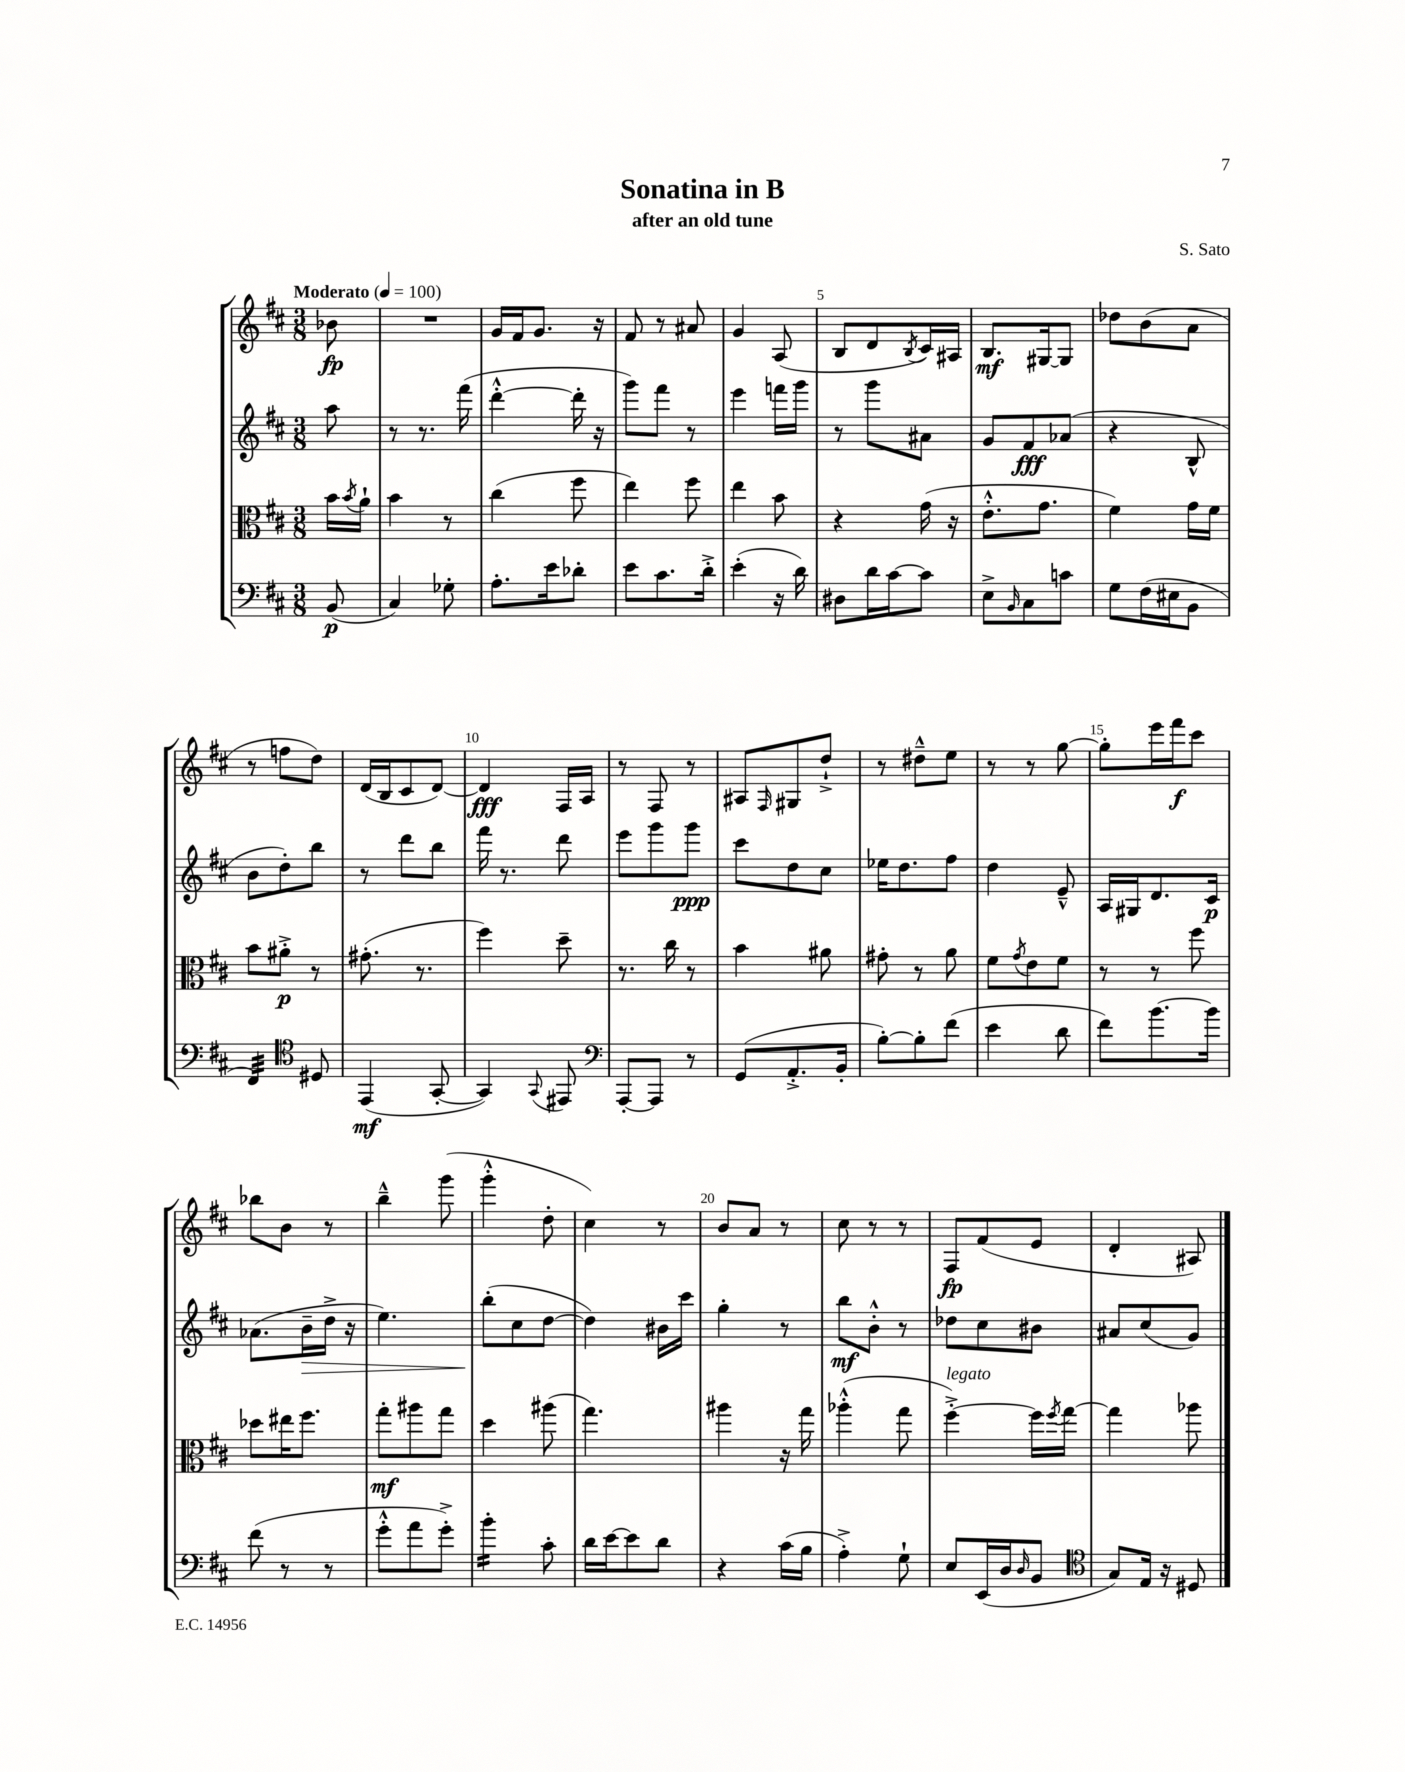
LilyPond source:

\header { title = "Sonatina in B" composer = "S. Sato" subtitle = "after an old tune" }
<<
\new StaffGroup <<
\new Staff = "s0" {
    \clef treble \key d \major \numericTimeSignature \time 3/8 \partial 8 \tempo "Moderato" 4 = 100
    bes'8\fp |
    R4. |
    g'16 fis'16 g'8. r16 |
    fis'8 r8 ais'8 |
    g'4 a8( |
    b8 d'8 \acciaccatura { b8 } cis'16) ais16 |
    b8.\mf gis16~ gis8 |
    des''8 b'8( a'8 |
    r8 f''8 d''8) |
    d'16( b16 cis'8 d'8~) |
    d'4\fff fis16 a16 |
    r8 fis8 r8 |
    ais8 \grace { fis16 } gis8 d''8-!-> |
    r8 dis''8---^ e''8 |
    r8 r8 g''8~ |
    g''8-. e'''16 fis'''16\f cis'''8 |
    bes''8 b'8 r8 |
    b''4---^ g'''8( |
    g'''4-.-^ d''8-. |
    cis''4) r8 |
    b'8 a'8 r8 |
    cis''8 r8 r8 |
    fis8\fp fis'8( e'8 |
    d'4-. ais8) \bar "|." |
}
\new Staff = "s1" {
    \clef treble \key d \major \numericTimeSignature \time 3/8 \partial 8
    a''8 |
    r8 r8. fis'''16( |
    d'''4~-.-^ d'''16-. r16 |
    g'''8) fis'''8 r8 |
    e'''4 f'''16 g'''16 |
    r8 g'''8 ais'8 |
    g'8 fis'8\fff aes'8( |
    r4 b8-^ |
    b'8 d''8-.) b''8 |
    r8 d'''8 b''8 |
    fis'''16 r8. d'''8 |
    e'''8 g'''8 g'''8\ppp |
    cis'''8 d''8 cis''8 |
    ees''16 d''8. fis''8 |
    d''4 e'8---^ |
    a16 gis16 d'8. cis'16\p |
    aes'8.( b'16--\> d''16-> r16 |
    e''4.) |
    b''8-.\!( cis''8 d''8~ |
    d''4) bis'16 cis'''16 |
    g''4-. r8 |
    b''8\mf b'8-.-^ r8 |
    des''8 cis''8 bis'8 |
    ais'8 cis''8( g'8) \bar "|." |
}
\new Staff = "s2" {
    \clef alto \key d \major \numericTimeSignature \time 3/8 \partial 8
    b'16 \acciaccatura { b'8 } a'16-! |
    b'4 r8 |
    cis''4( fis''8 |
    e''4) fis''8 |
    e''4 b'8 |
    r4 g'16( r16 |
    e'8.-.-^ g'8. |
    fis'4) g'16 fis'16 |
    b'8 ais'8-.->\p r8 |
    gis'8.-.( r8. |
    fis''4) d''8-- |
    r8. cis''16 r8 |
    b'4 ais'8 |
    gis'8-. r8 a'8 |
    fis'8 \acciaccatura { g'8 } e'8 fis'8 |
    r8 r8 fis''8 |
    des''8 eis''16 fis''8. |
    g''8-.\mf ais''8 g''8 |
    d''4 ais''8( |
    g''4.) |
    ais''4 r16 g''16 |
    aes''4-.-^( g''8 |
    fis''4~-.->^\markup { \italic "legato" }) fis''16 \acciaccatura { fis''8 } g''16~ |
    g''4 aes''8 \bar "|." |
}
\new Staff = "s3" {
    \clef bass \key d \major \numericTimeSignature \time 3/8 \partial 8
    b,8\p( |
    cis4) ges8-. |
    a8.-. e'16 des'8-. |
    e'8 cis'8. d'16-.-> |
    e'4-.( r16 d'16) |
    dis8 d'16 cis'16~ cis'8 |
    e8-> \grace { b,16 } cis8 c'8 |
    g8 fis16( eis16 b,8 |
    fis,4:32) \clef tenor dis8 |
    e,4\mf( g,8~-. |
    g,4) \appoggiatura { g,8 } eis,8 |
    \clef bass a,,8~-. a,,8 r8 |
    g,8( a,8.-.-> b,16-. |
    b8~-.) b8-. fis'8( |
    e'4 d'8 |
    fis'8) b'8.~ b'16 |
    fis'8( r8 r8 |
    g'8-.-^ a'8 g'8-.->) |
    b'4:16-. cis'8-. |
    d'16 e'16~ e'8 d'8 |
    r4 cis'16( b16 |
    a4-.->) g8-! |
    e8 e,16( d16 \grace { d16 } b,8 |
    \clef tenor g8) e16 r16 dis8 \bar "|." |
}
>>
>>
\layout { \context { \Score \override BarNumber.break-visibility = ##(#f #t #t) barNumberVisibility = #(every-nth-bar-number-visible 5) } }
